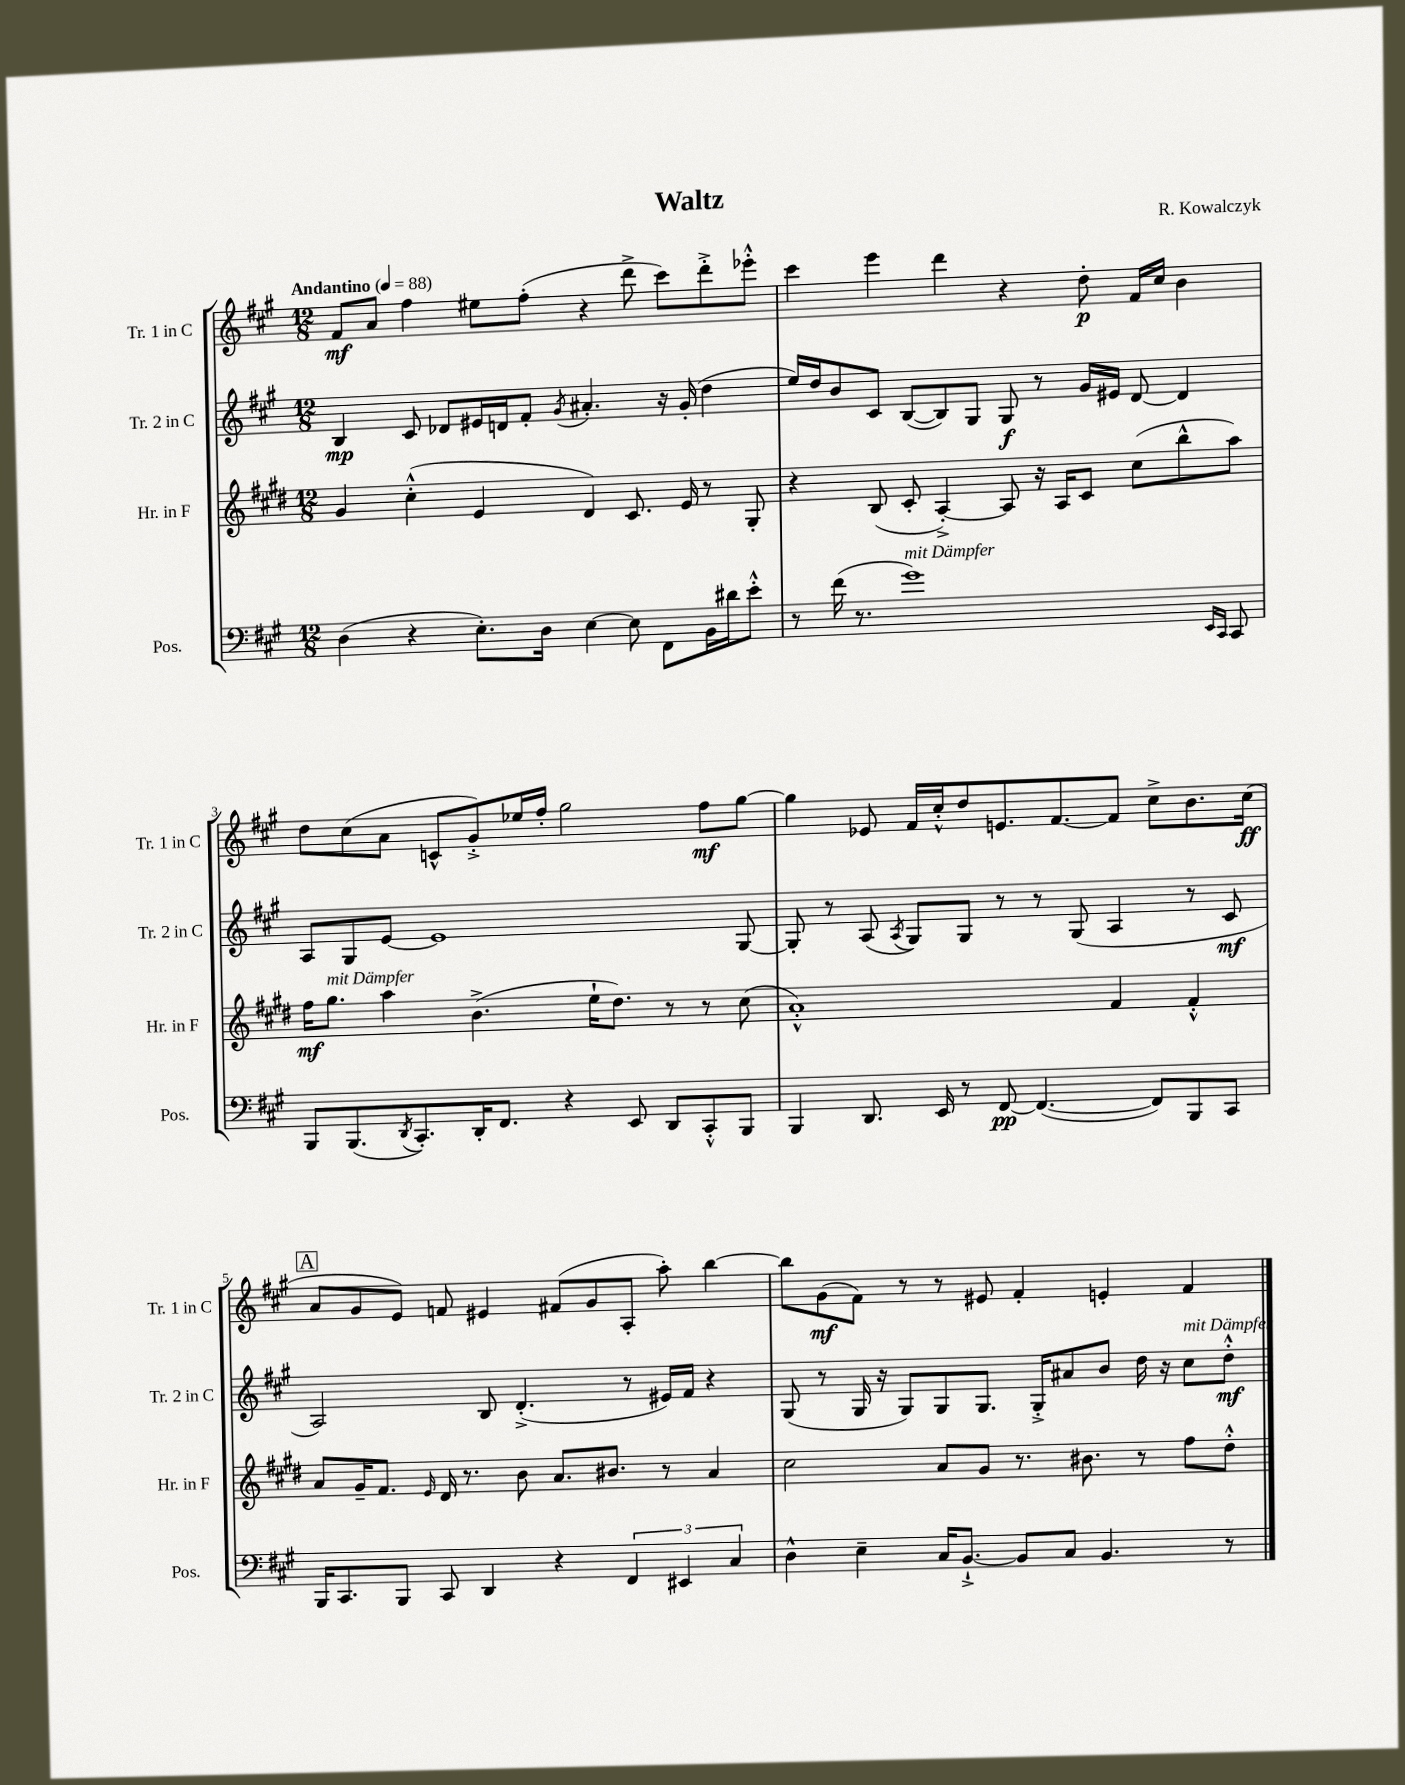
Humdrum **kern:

**kern	**dynam	**kern	**dynam	**kern	**dynam	**kern	**dynam
*part4	*part4	*part3	*part3	*part2	*part2	*part1	*part1
*staff4	*staff4	*staff3	*staff3	*staff2	*staff2	*staff1	*staff1
*I"Pos.	*	*I"Hr. in F	*	*I"Tr. 2 in C	*	*I"Tr. 1 in C	*
*I'Pos.	*	*I'Hr. in F	*	*I'Tr. 2 in C	*	*I'Tr. 1 in C	*
*clefF4	*	*clefG2	*	*clefG2	*	*clefG2	*
*k[f#c#g#]	*	*k[f#c#g#d#]	*	*k[f#c#g#]	*	*k[f#c#g#]	*
*M12/8	*	*M12/8	*	*M12/8	*	*M12/8	*
*MM88	*	*MM88	*	*MM88	*	*MM88	*
=1	=1	=1	=1	=1	=1	=1	=1
!	!	!	!	!	!	!LO:TX:a:B:t=Andantino	!
(4D\	.	4g#/	.	4B/	mp	8f#/L	mf
.	.	.	.	.	.	8a/J	.
4r	.	(4cc#'^^\	.	8c#/	.	4ff#\	.
.	.	.	.	8d-X/L	.	.	.
8.E'\L)	.	4e/	.	16e#X/L	.	8ee#X\L	.
.	.	.	.	16dn/J	.	.	.
.	.	.	.	8f#'/J	.	(8ff#'\J	.
16D\Jk	.	.	.	.	.	.	.
.	.	.	.	8qg#/	.	.	.
[4E\	.	4d#/)	.	4.a#X'/	.	4r	.
8E\]	.	8.c#/	.	.	.	8ddd^\	.
8FF#\L	.	.	.	16r	.	8ccc#\L)	.
.	.	16e/	.	(16g#'/	.	.	.
16BB\L	.	8r	.	4dd\	.	8ddd'^\	.
16d#X\J	.	.	.	.	.	.	.
8e'^^\J	.	8G#'/	.	.	.	8eee-X'^^\J	.
=2	=2	=2	=2	=2	=2	=2	=2
8r	.	4r	.	16ee/LL)	.	4ccc#\	.
.	.	.	.	16dd/J	.	.	.
(16f#\	.	.	.	8b/	.	.	.
8.r	.	.	.	.	.	.	.
.	.	(8B/	.	8c#/J	.	4eee\	.
!LO:TX:a:i:t=mit Dämpfer	!	!	!	!	!	!	!
1g#)	.	8c#'/	.	([8B/L	.	.	.
.	.	[4A'^/)	.	8B/])	.	4ddd\	.
.	.	.	.	8G#/J	.	.	.
.	.	8A/]	.	8G#/	f	4r	.
.	.	16r	.	8r	.	.	.
.	.	16A/KL	.	.	.	.	.
.	.	8c#/J	.	16g#/LL	.	8dd'\	p
.	.	.	.	16e#X/JJ	.	.	.
.	.	(8cc#\L	.	[8d/	.	16f#/LL	.
.	.	.	.	.	.	16cc#/JJ	.
.	.	8bb^^\	.	4d/]	.	4b\	.
16qqEE/LL	.	.	.	.	.	.	.
16qqCC#/JJ	.	.	.	.	.	.	.
8CC#/	.	8aa\J)	.	.	.	.	.
!!LO:LB:g=z
=3	=3	=3	=3	=3	=3	=3	=3
8BBB/L	.	16ff#\KL	mf	8A/L	.	8dd\L	.
!	!	!LO:TX:a:i:t=mit Dämpfer	!	!	!	!	!
.	.	8.gg#\J	.	.	.	.	.
(8.BBB/	.	.	.	8G#/	.	(8cc#\	.
.	.	4aa\	.	[8e/J	.	8a\J	.
8qDD/	.	.	.	.	.	.	.
8.CC#'/)	.	.	.	.	.	.	.
.	.	.	.	1e]	.	8cn^^/L	.
16DD'/K	.	(4.b^\	.	.	.	8g#'^/)	.
8.FF#/J	.	.	.	.	.	.	.
.	.	.	.	.	.	16ee-X/L	.
.	.	.	.	.	.	16ff#'/JJ	.
4r	.	.	.	.	.	2gg#\	.
.	.	16ee`\KL	.	.	.	.	.
.	.	8.dd#\J)	.	.	.	.	.
8EE/	.	.	.	.	.	.	.
8DD/L	.	8r	.	.	.	.	.
8CC#'^^/	.	8r	.	.	.	8ff#\L	mf
8BBB/J	.	(8cc#\	.	[8G#/	.	[8gg#\J	.
=4	=4	=4	=4	=4	=4	=4	=4
4BBB/	.	1a'^^)	.	8G#'/]	.	4gg#\]	.
.	.	.	.	8r	.	.	.
8.DD/	.	.	.	(8A/	.	8e-X/	.
.	.	.	.	8qA/	.	.	.
.	.	.	.	8G#/L)	.	16f#/LL	.
16EE/	.	.	.	.	.	16cc#'^^/J	.
8r	.	.	.	8G#/J	.	8dd/	.
[8FF#/	pp	.	.	8r	.	8.en/	.
(4.FF#/_	.	.	.	8r	.	.	.
.	.	.	.	.	.	[8.f#/	.
.	.	.	.	(8G#/	.	.	.
.	.	4f#/	.	4A/	.	8f#/J]	.
8FF#/L])	.	.	.	.	.	8cc#^\L	.
8BBB/	.	4f#'^^/	.	8r	.	8.b\	.
8CC#/J	.	.	.	8c#/	mf	.	.
.	.	.	.	.	.	(16cc#\Jk	ff
!!LO:LB:g=z
!!LO:REH:place=s1:t=A
=5	=5	=5	=5	=5	=5	=5	=5
16BBB/KL	.	8a/L	.	2A/)	.	8a/L	.
8.CC#/	.	.	.	.	.	.	.
.	.	16g#~/K	.	.	.	8g#/	.
.	.	8.f#/J	.	.	.	.	.
8BBB/J	.	.	.	.	.	8e/J)	.
.	.	16qqe/	.	.	.	.	.
8CC#/	.	16d#/	.	.	.	8fn/	.
.	.	8.r	.	.	.	.	.
4DD/	.	.	.	8B/	.	4e#X/	.
.	.	8b\	.	(4.d'^/	.	.	.
4r	.	8.a/L	.	.	.	(8f#X/L	.
.	.	.	.	.	.	8g#/	.
.	.	8.b#X/J	.	.	.	.	.
6FF#/	.	.	.	8r	.	8A'/J	.
.	.	8r	.	16e#X/LL)	.	8aa'\)	.
6EE#X/	.	.	.	.	.	.	.
.	.	.	.	16f#/JJ	.	.	.
.	.	4a/	.	4r	.	[4bb\	.
6C#/	.	.	.	.	.	.	.
=6	=6	=6	=6	=6	=6	=6	=6
4D^^\	.	2cc#\	.	(8G#/	.	8bb\L]	.
.	.	.	.	8r	.	(8g#\	mf
4E~\	.	.	.	16G#/	.	8f#\J)	.
.	.	.	.	16r	.	.	.
.	.	.	.	8G#/L)	.	8r	.
16C#/KL	.	8a/L	.	8G#/	.	8r	.
[8.BB`^/J	.	.	.	.	.	.	.
.	.	8g#/J	.	8.G#/J	.	8e#X/	.
8BB/L]	.	8.r	.	.	.	4f#'/	.
.	.	.	.	16G#'^/KL	.	.	.
8C#/J	.	.	.	8a#X/	.	.	.
.	.	8.b#X\	.	.	.	.	.
4.BB/	.	.	.	8b/J	.	4en'/	.
.	.	8r	.	16dd\	.	.	.
.	.	.	.	16r	.	.	.
!	!	!	!	!LO:TX:a:i:t=mit Dämpfer	!	!	!
.	.	8ff#\L	.	8cc#\L	.	4f#/	.
8r	.	8dd#'^^\J	.	8dd'^^\J	mf	.	.
==	==	==	==	==	==	==	==
*-	*-	*-	*-	*-	*-	*-	*-
